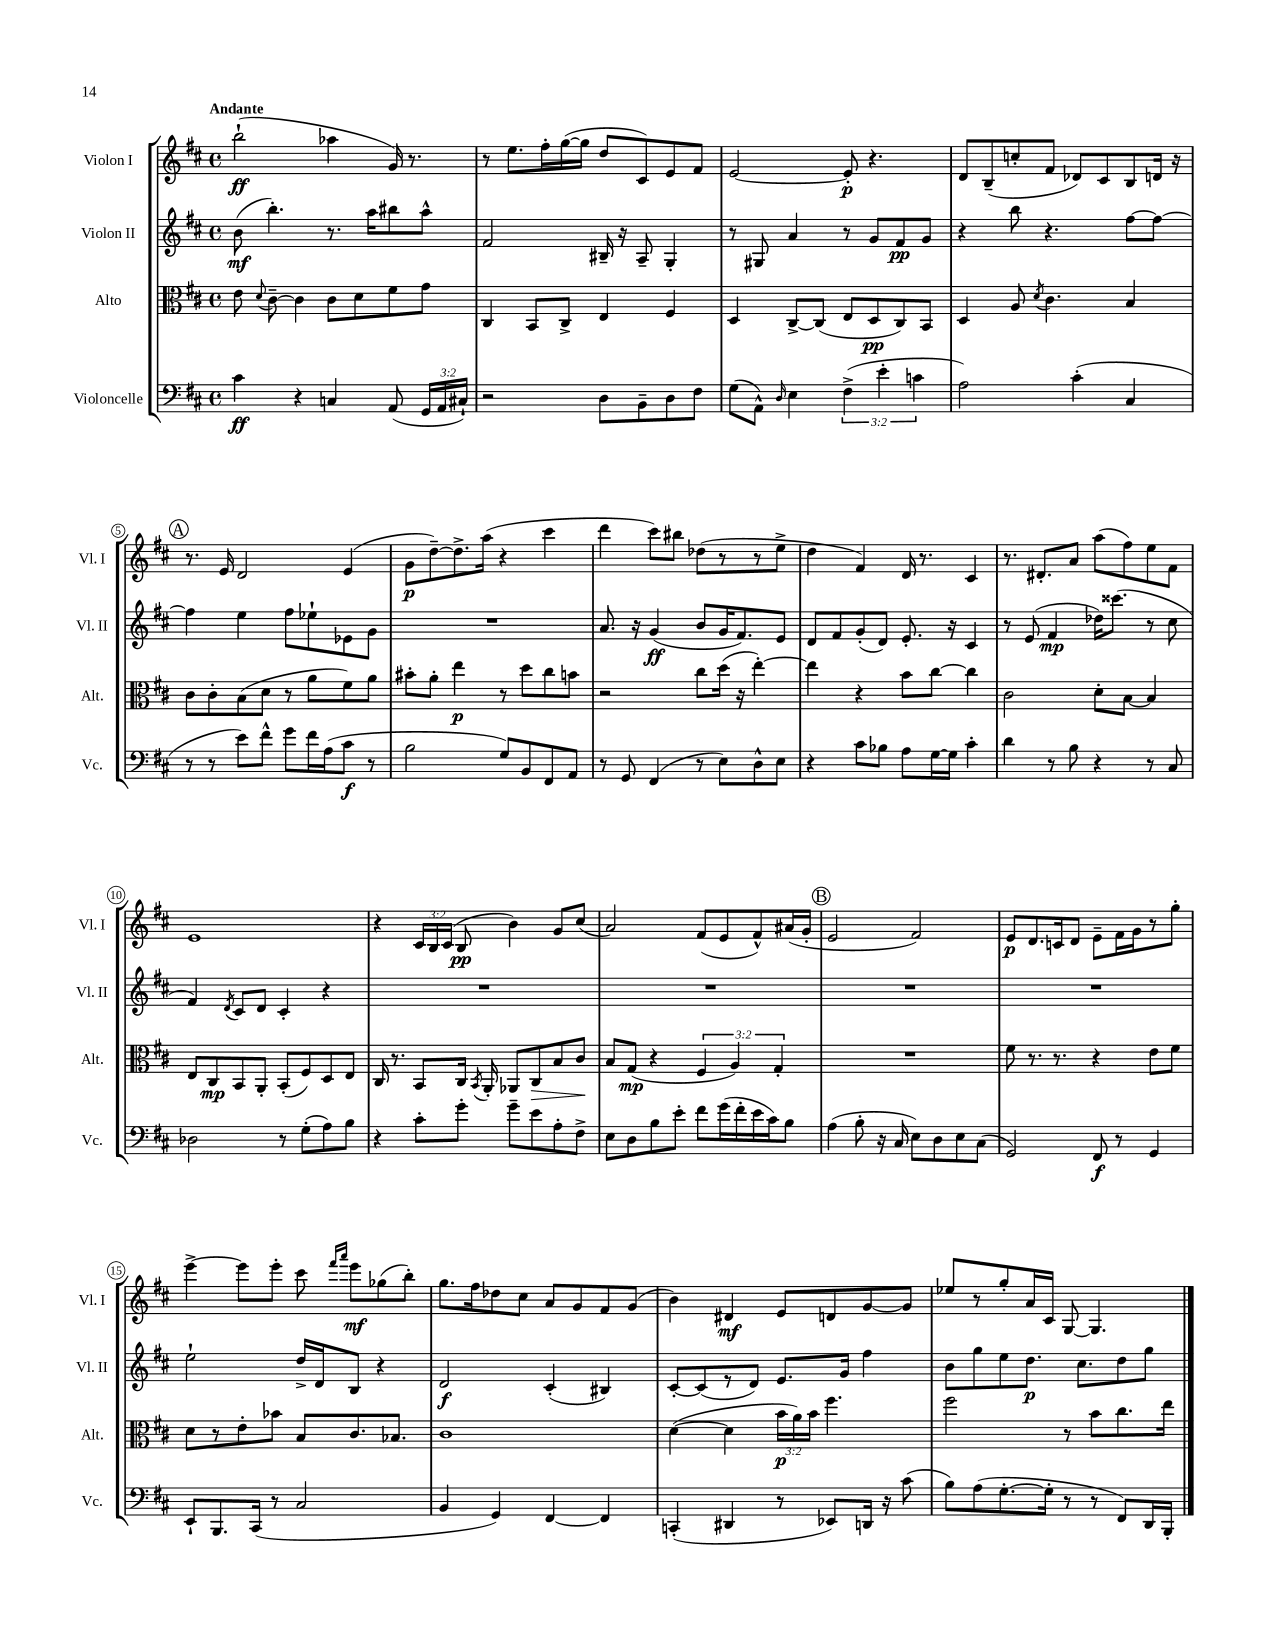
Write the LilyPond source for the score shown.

<<
\new StaffGroup <<
\new Staff = "s0" \with { instrumentName = "Violon I" shortInstrumentName = "Vl. I" } {
    \clef treble \key d \major \defaultTimeSignature \time 4/4 \override Staff.TupletNumber.text = #tuplet-number::calc-fraction-text \tempo "Andante"
    \autoBeamOff b''2-!\ff( aes''4 g'16) r8. |
    r8 e''8.[ fis''16-. g''16~( g''16] d''8[ cis'8) e'8 fis'8] |
    e'2~ e'8-.\p r4. |
    d'8[ b8--( c''8-. fis'8] des'8[) cis'8 b8 d'16] r16 |
    \mark \markup { \circle "A" } r8. e'16 d'2 e'4( |
    g'8[\p d''8~--) d''8.-> a''16]( r4 cis'''4 |
    d'''4 cis'''8[) bis''8] des''8[( r8 r8 e''8]-> |
    d''4 fis'4) d'16 r8. cis'4 |
    r8. dis'8.[-. a'8] a''8[( fis''8) e''8 fis'8] |
    e'1 |
    r4 \tuplet 3/2 { cis'16[ b16 cis'16]( } b8\pp b'4) g'8[ cis''8]( |
    a'2) fis'8[( e'8 fis'8-^) ais'16( g'16]-. |
    \mark \markup { \circle "B" } e'2 fis'2) |
    e'8[\p d'8. c'16 d'8] e'8[-- fis'16 g'16 r8 g''8]-. |
    e'''4~-> e'''8[ e'''8]-. cis'''8 \grace { fis'''16[ a'''16] } e'''8[\mf ges''8( b''8]-.) |
    g''8.[ fis''16 des''8 cis''8] a'8[ g'8 fis'8 g'8]( |
    b'4) dis'4\mf e'8[ d'8 g'8~ g'8] |
    ees''8[ r8 g''8-. a'16 cis'16] g8~ g4. \bar "|." |
}
\new Staff = "s1" \with { instrumentName = "Violon II" shortInstrumentName = "Vl. II" } {
    \clef treble \key d \major \defaultTimeSignature \time 4/4
    \autoBeamOff b'8\mf( b''4.-.) r8. a''16[ bis''8 a''8]-^ |
    fis'2 bis16-- r16 a8-- g4-. |
    r8 gis8 a'4 r8 g'8[ fis'8\pp g'8] |
    r4 b''8 r4. fis''8[~ fis''8]~ |
    \mark \markup { \circle "A" } fis''4 e''4 fis''8[ ees''8-! ees'8 g'8] |
    R1 |
    a'8. r16 g'4\ff( b'8[ g'16 fis'8.) e'8] |
    d'8[ fis'8 g'8-.( d'8]) e'8.-. r16 cis'4 |
    r8 e'8( fis'4\mp des''16[) cisis'''8.]( r8 cis''8 |
    fis'4) \acciaccatura { d'8 } cis'8[ d'8] cis'4-. r4 |
    R1 |
    R1 |
    \mark \markup { \circle "B" } R1 |
    R1 |
    e''2-! d''16[-> d'16 b8] r4 |
    d'2\f cis'4-.( bis4) |
    cis'8[~-. cis'8( r8 d'8]) e'8.[ g'16] fis''4 |
    b'8[ g''8 e''8 d''8.]\p cis''8.[ d''8 g''8] \bar "|." |
}
\new Staff = "s2" \with { instrumentName = "Alto" shortInstrumentName = "Alt." } {
    \clef alto \key d \major \defaultTimeSignature \time 4/4 \override Staff.TupletNumber.text = #tuplet-number::calc-fraction-text
    \autoBeamOff e'8 \appoggiatura { d'8 } cis'8~-- cis'4 cis'8[ d'8 fis'8 g'8] |
    cis4 b,8[ cis8]-> e4 fis4 |
    d4 cis8[~-> cis8]( e8[ d8\pp cis8) b,8] |
    d4 a8 \acciaccatura { d'8 } cis'4. b4 |
    \mark \markup { \circle "A" } cis'8[ cis'8-. b8( d'8] r8 a'8[ fis'8) a'8] |
    bis'8[-. a'8]-. e''4\p r8 d''8[ cis''8 b'8] |
    r2 cis''8[ d''16]( r16 e''4~-.) |
    e''4 r4 b'8[ cis''8]~ cis''4 |
    cis'2 d'8[-. b8]~ b4 |
    e8[ cis8\mp b,8 a,8]-. b,8[-.( fis8) d8 e8] |
    cis16 r8. b,8[ cis16] \acciaccatura { b,8 } a,16-. aes,8[ cis8\> b8 cis'8]\! |
    b8[ g8]\mp( r4 \tuplet 3/2 { fis4 a4) g4-. } |
    \mark \markup { \circle "B" } R1 |
    fis'8 r8. r8. r4 e'8[ fis'8] |
    d'8[ r8 e'8-. bes'8] b8[ cis'8. bes8.] |
    cis'1 |
    d'4~( d'4 \tuplet 3/2 { b'16[\p a'16) b'16] } fis''4. |
    fis''2 r8 b'8[ cis''8. e''16] \bar "|." |
}
\new Staff = "s3" \with { instrumentName = "Violoncelle" shortInstrumentName = "Vc." } {
    \clef bass \key d \major \defaultTimeSignature \time 4/4 \override Staff.TupletNumber.text = #tuplet-number::calc-fraction-text
    \autoBeamOff cis'4\ff r4 c4 a,8( \tuplet 3/2 { g,16[ a,16 cis16]-!) } |
    r2 d8[ b,8-- d8 fis8] |
    g8[( a,8]-^) \grace { d16 } e4 \tuplet 3/2 { fis4->( e'4-. c'4 } |
    a2) cis'4-.( cis4 |
    \mark \markup { \circle "A" } r8 r8 e'8[) fis'8]-^ g'8[ fis'16 a16( cis'8]\f r8 |
    b2 g8[) b,8 fis,8 a,8] |
    r8 g,8 fis,4( r8 e8[) d8-^ e8] |
    r4 cis'8[ bes8] a8[ g16~ g16] cis'4-. |
    d'4 r8 b8 r4 r8 cis8 |
    des2 r8 g8[-.( a8) b8] |
    r4 cis'8[-. g'8]-. g'8[-- e'8 a8-. fis8]-> |
    e8[ d8 b8 e'8]-. fis'8[ g'16( fis'16-. e'16 cis'16) b8] |
    \mark \markup { \circle "B" } a4( b8-. r16 cis16 e8[) d8 e8 cis8]( |
    g,2) fis,8\f r8 g,4 |
    e,8[-! b,,8. cis,16]( r8 cis2 |
    b,4 g,4) fis,4~ fis,4 |
    c,4-.( dis,4 r8 ees,8[) d,16] r16 cis'8( |
    b8[) a8( g8.~-. g16]-. r8 r8 fis,8[) d,16 b,,16]-. \bar "|." |
}
>>
>>
\layout { \context { \Score \override BarNumber.stencil = #(make-stencil-circler 0.1 0.3 ly:text-interface::print) } }
